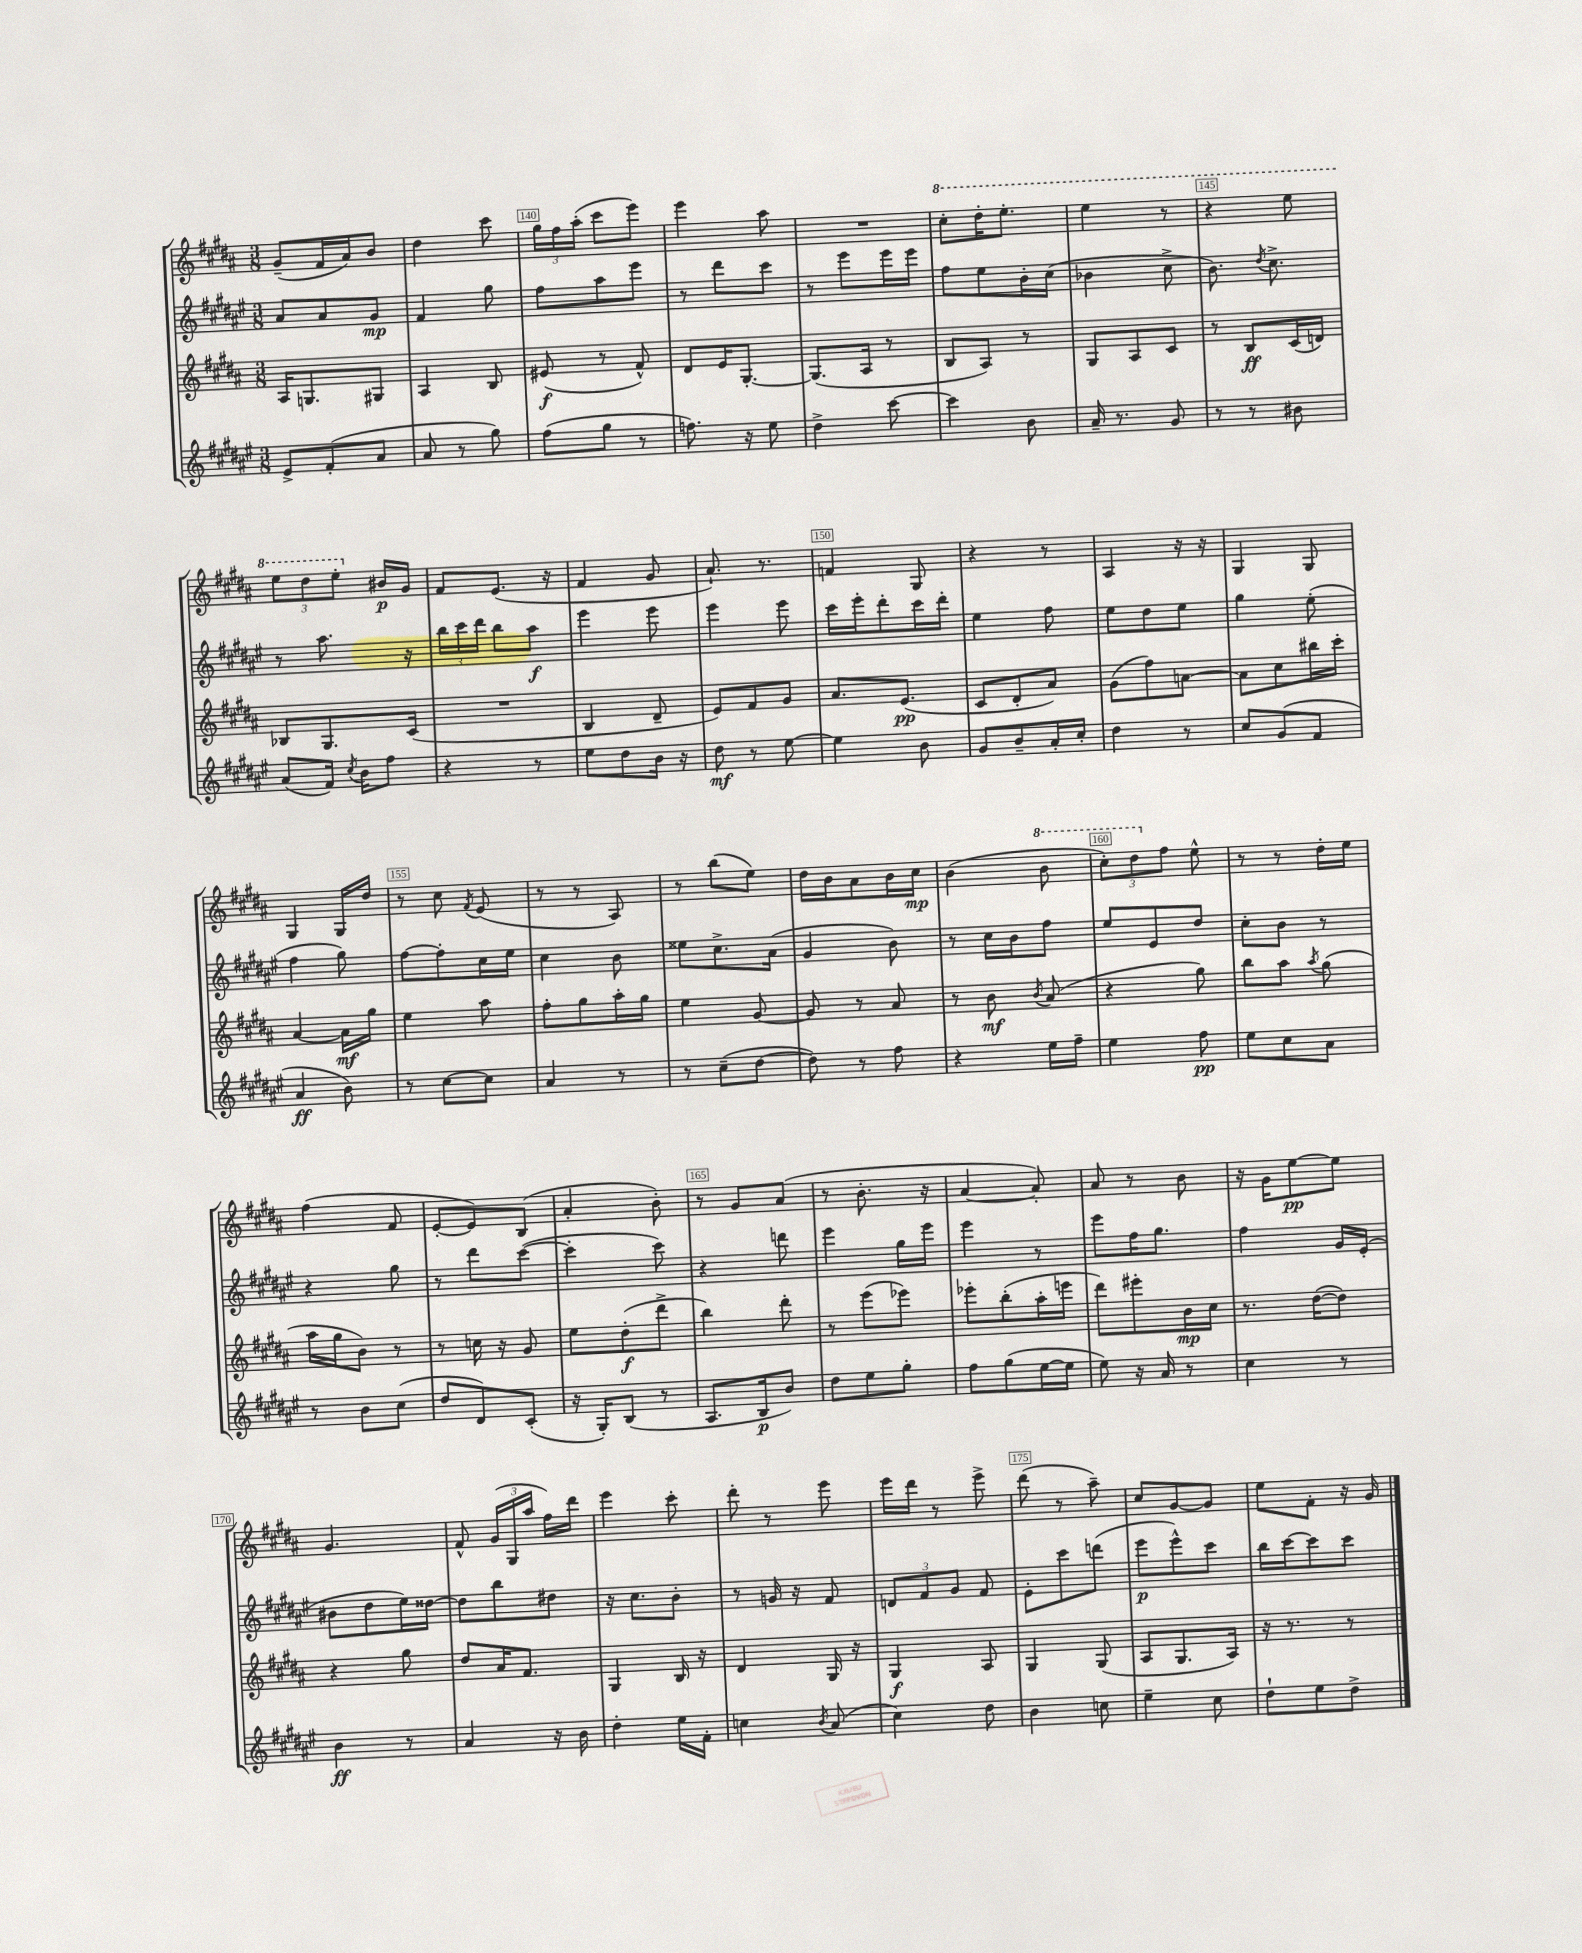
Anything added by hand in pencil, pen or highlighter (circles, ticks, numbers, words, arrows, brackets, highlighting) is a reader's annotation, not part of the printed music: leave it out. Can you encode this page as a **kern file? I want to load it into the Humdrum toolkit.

**kern	**kern	**kern	**kern
*staff4	*staff3	*staff2	*staff1
*clefG2	*clefG2	*clefG2	*clefG2
*k[f#c#g#d#a#e#]	*k[f#c#g#d#a#]	*k[f#c#g#d#a#e#]	*k[f#c#g#d#a#]
*M3/8	*M3/8	*M3/8	*M3/8
8e#^	16A#	8a#	(8g#~
.	8.G	.	.
(8f#'	.	8a#	16f#
.	.	.	16a#)
8a#	8G#	8g#	8b
=	=	=	=
8a#	4A#	4f#	4dd#
8r	.	.	.
8gg#)	8B	8gg#	8ccc#
=	=	=	=
(8ff#	(8e#	8ff#	24gg#
.	.	.	24ff#
.	.	.	(24aa#'
8gg#	8r	8aa#	8ccc#
8r	8f#^^)	8eee#	8eee)
=	=	=	=
8.ff)	8d#	8r	4eee
.	16e	8ddd#	.
16r	[8.G#'	.	.
8ee#	.	8ccc#	8aa#
=	=	=	=
4dd#^	(8.G#]	8r	4.r
.	.	8eee#	.
.	16A#	.	.
[8ccc#	8r	16eee#	.
.	.	16eee#	.
=	=	=	=
4ccc#]	8B	8ff#	8ccc#'
.	8A#)	8ee#	16ddd#'
.	.	.	8.eee'
8b	8r	16b'	.
.	.	(16cc#	.
=	=	=	=
16a#~	8G#	4b-	4eee
8.r	.	.	.
.	8A#	.	.
8g#	8c#	8cc#^	8r
=	=	=	=
8r	8r	8.b)	4r
8r	8B	.	.
.	.	8qdd#	.
.	.	8.cc#^	.
8b#	(16c#	.	8eee
.	16d)	.	.
=	=	=	=
(8a#	8B-	8r	12eee
.	.	.	12ddd#
16f#)	8.G#	8.aa#	.
.	.	.	12eee'
8qcc#	.	.	.
16b	.	.	.
8ff#	.	.	16b#
.	(16c#	16r	16g#
=	=	=	=
4r	4.r	24bb	8f#
.	.	24ccc#	.
.	.	24ddd#	.
.	.	8bb	(8.e
8r	.	8aa#	.
.	.	.	16r
=	=	=	=
8ee#	4B	4eee#	4f#
8dd#	.	.	.
16b	8d#~	8eee#	8g#
16r	.	.	.
=	=	=	=
8dd#	8e)	4eee#	8.a#`)
8r	8f#	.	.
.	.	.	8.r
[8ee#	8g#	8eee#	.
=	=	=	=
4ee#]	8.a#	16ccc#	4f
.	.	16eee#'	.
.	.	8ddd#'	.
.	(8.e	.	.
8b	.	16ccc#	8G#
.	.	16ddd#'	.
=	=	=	=
8g#	8c#	4ee#	4r
8b~	8d#'	.	.
16a#'	8a#)	8ff#	8r
16cc#'	.	.	.
=	=	=	=
4dd#	(8g#	8ee#	4A#
.	8ff#)	8dd#	.
8r	[8a	8ee#	16r
.	.	.	16r
=	=	=	=
8cc#	8a]	4gg#	4G#
(8g#	8cc#	.	.
8f#	16bb#	(8ee#'	8G#
.	16ccc#'	.	.
=	=	=	=
4a#	[4a#	4ff#	4G#
8b)	16a#]	8gg#)	16G#
.	16gg#	.	16dd#
=	=	=	=
8r	4ee	[8ff#	8r
[8cc#	.	8ff#']	8cc#
.	.	.	8qf#
8cc#]	8aa#	16cc#	(8e
.	.	16ee#	.
=	=	=	=
4a#	8ff#'	4cc#	8r
.	8gg#	.	8r
8r	16aa#'	8b	8A#)
.	16gg#	.	.
=	=	=	=
8r	4ee	8ee##	8r
(8cc#~	.	8.cc#^	(8bb
[8dd#	[8g#	.	8ee)
.	.	(16a#	.
=	=	=	=
8dd#])	8g#]	4g#	16dd#
.	.	.	16b
8r	8r	.	8a#
8ff#	8a#	8b)	16b
.	.	.	16cc#
=	=	=	=
4r	8r	8r	(4b
.	8b	16cc#	.
.	.	16b	.
.	8qb	.	.
16ee#	(8a#	8ff#	8bb
16ff#~	.	.	.
=	=	=	=
4ee#	4r	8ee#	12ccc#')
.	.	.	12ddd#
.	.	8e#	.
.	.	.	12ff#
8ff#	8gg#)	8dd#	8ee^^
=	=	=	=
8ee#	8bb	8cc#'	8r
8cc#	8aa#	8b	8r
.	8qaa#	.	.
8a#	(8gg#	8r	16dd#'
.	.	.	16ee
=	=	=	=
8r	16aa#	4r	(4ff#
.	16gg#	.	.
8b	8b)	.	.
(8cc#	8r	8gg#	8f#
=	=	=	=
8dd#	8r	8r	[8e'
8d#)	16cc	8ddd#	8e])
.	16r	.	.
(8c#'	8g#	([8ccc#	(8B
=	=	=	=
16r	8ee	4ccc#']	4a#'
16G#')	.	.	.
(8B	(8dd#'	.	.
8r	8ddd#^	8ccc#)	8b')
=	=	=	=
8.A#	4bb)	4r	8r
.	.	.	8g#
16B	.	.	.
8b)	8ddd#'	8ddd	(8a#
=	=	=	=
8dd#	8r	4eee#	8r
8ee#	(8eee	.	8.b'
8gg#'	8eee-)	16gg#	.
.	.	16eee#	16r
=	=	=	=
8ff#	8eee-'	4eee#	[4a#
(8gg#	(8bb'	.	.
[16ee#	16aa#'	8r	8a#'])
16ee#]	16eee	.	.
=	=	=	=
8ee#)	8ddd#)	8eee#	8a#
16r	8eee#'	16ff#	8r
16a#	.	8.gg#	.
8r	16b	.	8b
.	16cc#	.	.
=	=	=	=
4cc#	8.r	4ff#	16r
.	.	.	16g#
.	.	.	[8ee
.	([16dd#	.	.
8r	8dd#])	16g#	8ee]
.	.	(16e#'	.
=	=	=	=
4b	4r	8b#	4.g#
.	.	8dd#	.
8r	8gg#	16ee#)	.
.	.	[16dd##	.
=	=	=	=
4a#	8dd#	8dd##]	8f#^^
.	16a#	8bb	(24g#
.	.	.	24G#
.	8.f#	.	.
.	.	.	24aa#
16r	.	8dd#	16ff#)
16b	.	.	16ddd#
=	=	=	=
4dd#'	4G#	16r	4eee
.	.	8.cc#	.
16ee#	16B	8b'	8ccc#'
16f#'	16r	.	.
=	=	=	=
4cc	4d#	8r	8ddd#'
.	.	16g	8r
.	.	16r	.
8qb	.	.	.
(8a#	16G#	8f#	8eee
.	16r	.	.
=	=	=	=
4cc#)	4G#	12d	16eee
.	.	.	16ddd#
.	.	12f#	.
.	.	.	8r
.	.	12g#	.
8dd#	8A#	8f#	8eee^
=	=	=	=
4b	4G#	8e#'	(8ddd#
.	.	8ccc#	8r
8cc	(8G#	(8ddd	8aa#~)
=	=	=	=
4ee#~	8A#	8eee#	8cc#
.	8.G#	8eee#^^)	[8g#
8cc#	.	8ccc#	8g#]
.	16A#)	.	.
=	=	=	=
8dd#`	16r	16bb	8ee
.	8.r	[16ccc#	.
8ee#	.	8ccc#]	8f#'
8dd#^	8r	8ccc#	16r
.	.	.	16g#
==	==	==	==
*-	*-	*-	*-
